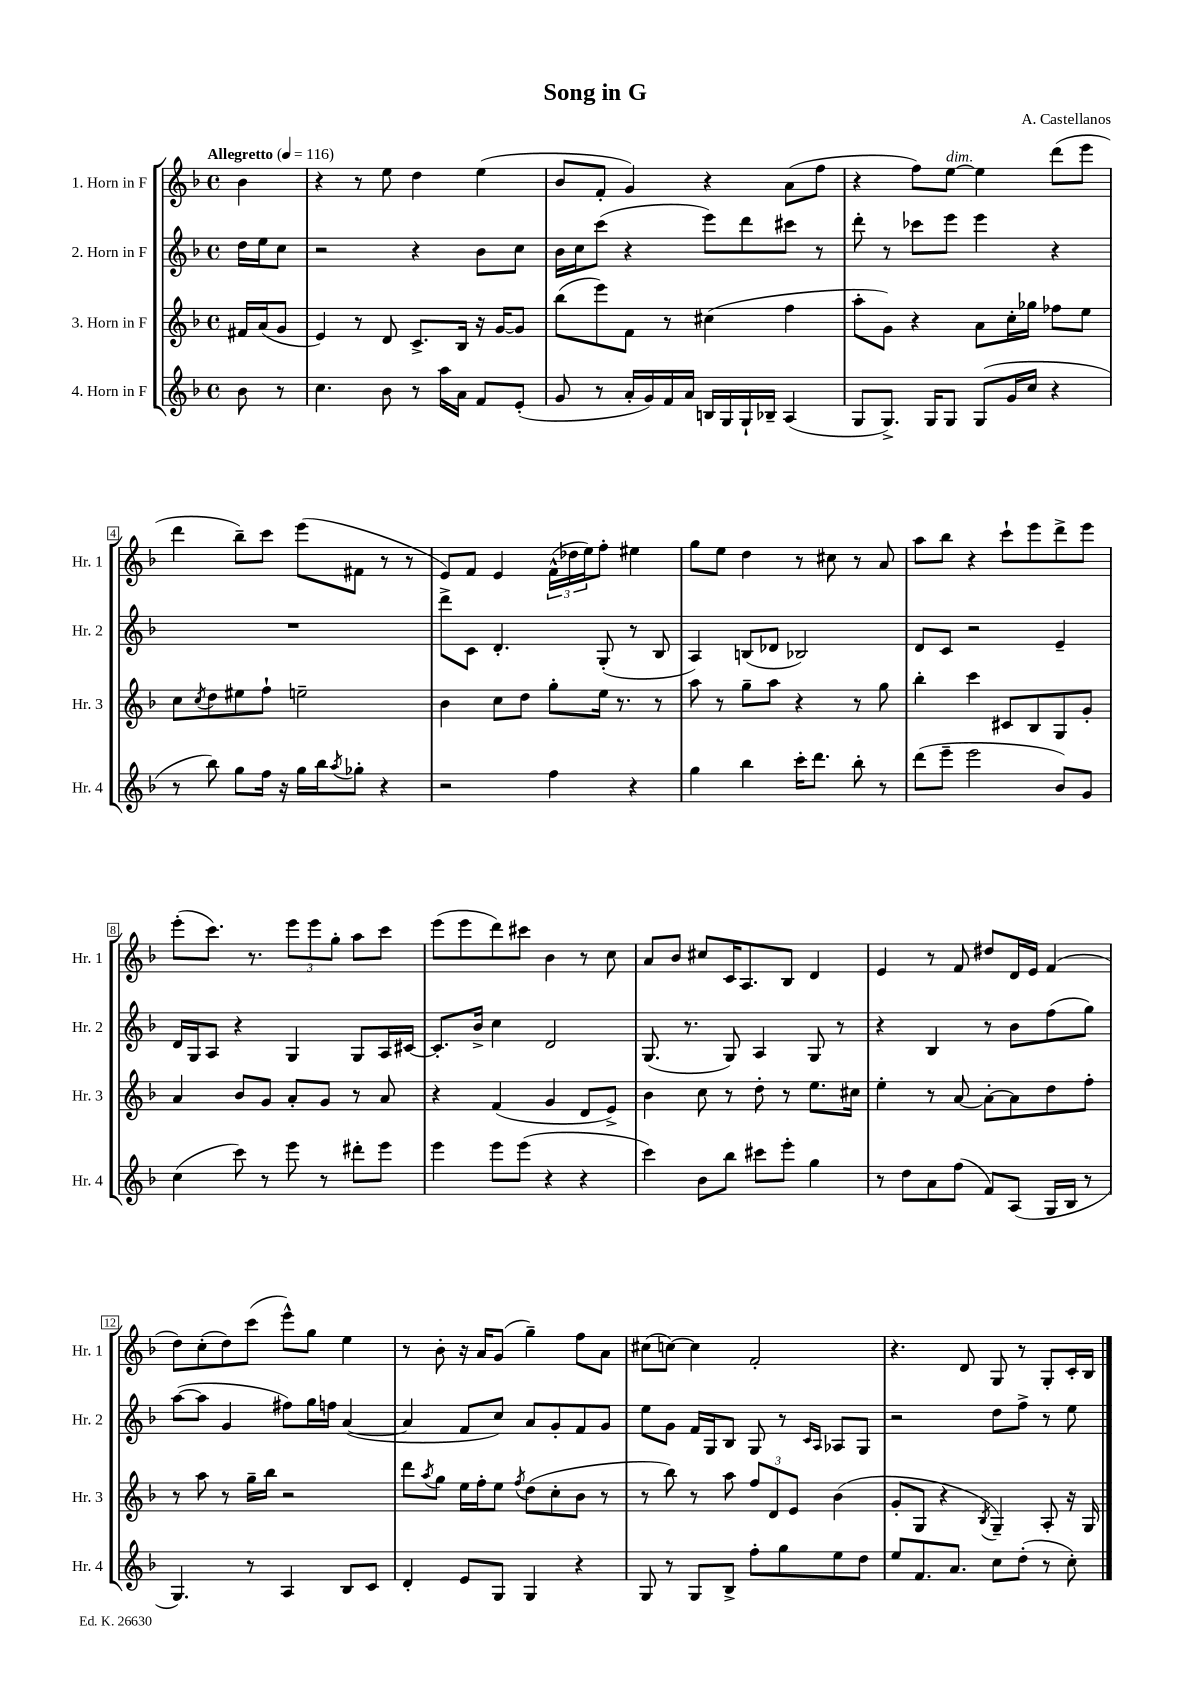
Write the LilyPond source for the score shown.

\header { title = "Song in G" composer = "A. Castellanos" }
<<
\new StaffGroup <<
\new Staff = "s0" \with { instrumentName = "1. Horn in F" shortInstrumentName = "Hr. 1" } {
    \clef treble \key f \major \defaultTimeSignature \time 4/4 \partial 4 \tempo "Allegretto" 4 = 116
    bes'4 |
    r4 r8 e''8 d''4 e''4( |
    bes'8 f'8-. g'4) r4 a'8( f''8 |
    r4 f''8) e''8~^\markup { \italic "dim." } e''4 d'''8( e'''8 |
    d'''4 bes''8--) c'''8 e'''8( fis'8 r8 r8 |
    e'8) f'8 e'4 \tuplet 3/2 { f'16-^( des''16 e''16) } f''8-. eis''4 |
    g''8 e''8 d''4 r8 cis''8 r8 a'8 |
    a''8 bes''8 r4 c'''8-! e'''8 d'''8-> e'''8 |
    e'''8-.( c'''8.) r8. \tuplet 3/2 { e'''8 e'''8 g''8-. } a''8 c'''8 |
    e'''8( e'''8 d'''8) cis'''8 bes'4 r8 c''8 |
    a'8 bes'8 cis''8 c'16 a8. bes8 d'4 |
    e'4 r8 f'8 dis''8 d'16 e'16 f'4( |
    d''8) c''8-.( d''8) c'''8( e'''8-^) g''8 e''4 |
    r8 bes'8-. r16 a'16 g'8( g''4--) f''8 a'8 |
    cis''8( c''8~) c''4 f'2-. |
    r4. d'8 g8 r8 g8-. c'16-. bes16 \bar "|." |
}
\new Staff = "s1" \with { instrumentName = "2. Horn in F" shortInstrumentName = "Hr. 2" } {
    \clef treble \key f \major \defaultTimeSignature \time 4/4 \partial 4
    d''16 e''16 c''8 |
    r2 r4 bes'8 c''8 |
    bes'16 c''16 c'''8( r4 e'''8) d'''8 cis'''8 r8 |
    d'''8-. r8 ces'''8 e'''8 e'''4 r4 |
    R1 |
    d'''8-> c'8 d'4.-. g8-.( r8 bes8 |
    a4) b8( des'8 bes2) |
    d'8 c'8 r2 e'4-- |
    d'16 g16 a8 r4 g4 g8 a16 cis'16~ |
    cis'8.-. bes'16-> c''4 d'2 |
    g8.( r8. g8) a4 g8 r8 |
    r4 bes4 r8 bes'8 f''8( g''8) |
    a''8~( a''8 g'4 fis''8) g''16 f''16 a'4~( |
    a'4 f'8 c''8) a'8 g'8-. f'8 g'8 |
    e''8 g'8 f'16 g16 bes8 g8 r8 \grace { c'16 a16 } aes8 g8 |
    r2 d''8 f''8-> r8 e''8 \bar "|." |
}
\new Staff = "s2" \with { instrumentName = "3. Horn in F" shortInstrumentName = "Hr. 3" } {
    \clef treble \key f \major \defaultTimeSignature \time 4/4 \partial 4
    fis'16 a'16( g'8 |
    e'4) r8 d'8 c'8.-> bes16 r16 g'16~ g'8 |
    bes''8( e'''8) f'8 r8 cis''4( f''4 |
    a''8-. g'8) r4 a'8 c''16-. ges''16 fes''8 e''8 |
    c''8 \acciaccatura { c''8 } d''8 eis''8 f''8-! e''2-- |
    bes'4 c''8 d''8 g''8-. e''16 r8. r8 |
    a''8 r8 g''8-- a''8 r4 r8 g''8 |
    bes''4-. c'''4 cis'8 bes8 g8 g'8-. |
    a'4 bes'8 g'8 a'8-. g'8 r8 a'8 |
    r4 f'4( g'4 d'8 e'8->) |
    bes'4 c''8 r8 d''8-. r8 e''8. cis''16 |
    e''4-. r8 a'8~ a'8~-. a'8 d''8 f''8-. |
    r8 a''8 r8 g''16-- bes''16 r2 |
    d'''8 \acciaccatura { a''8 } g''8 e''16 f''16-. e''8 \acciaccatura { f''8 } d''8( c''8-. bes'8 r8 |
    r8 bes''8) r8 a''8 \tuplet 3/2 { f''8 d'8 e'8 } bes'4( |
    g'8-. g8 r4 \acciaccatura { bes8 } g4--) a8-. r16 g16 \bar "|." |
}
\new Staff = "s3" \with { instrumentName = "4. Horn in F" shortInstrumentName = "Hr. 4" } {
    \clef treble \key f \major \defaultTimeSignature \time 4/4 \partial 4
    bes'8 r8 |
    c''4. bes'8 r8 a''16 a'16 f'8 e'8-.( |
    g'8 r8 a'16-. g'16) f'16 a'16 b16 g16 g16-! bes16-- a4( |
    g8 g8.->) g16 g8 g8( g'16 c''16 r4 |
    r8 bes''8) g''8 f''16 r16 g''16 bes''16 \acciaccatura { a''8 } ges''8-. r4 |
    r2 f''4 r4 |
    g''4 bes''4 c'''16-. d'''8. bes''8-. r8 |
    d'''8( e'''8-- e'''2 bes'8) g'8 |
    c''4( c'''8) r8 e'''8 r8 dis'''8-. e'''8 |
    e'''4 e'''8 e'''8( r4 r4 |
    c'''4) bes'8 bes''8 cis'''8 e'''8-. g''4 |
    r8 d''8 a'8 f''8( f'8) a8( g16 bes16 r8 |
    g4.) r8 a4 bes8 c'8 |
    d'4-. e'8 g8 g4 r4 |
    g8 r8 g8 bes8-> f''8-. g''8 e''8 d''8 |
    e''8 f'8. a'8. c''8 d''8-.( r8 c''8-.) \bar "|." |
}
>>
>>
\layout { \context { \Score \override BarNumber.stencil = #(make-stencil-boxer 0.1 0.3 ly:text-interface::print) } }
